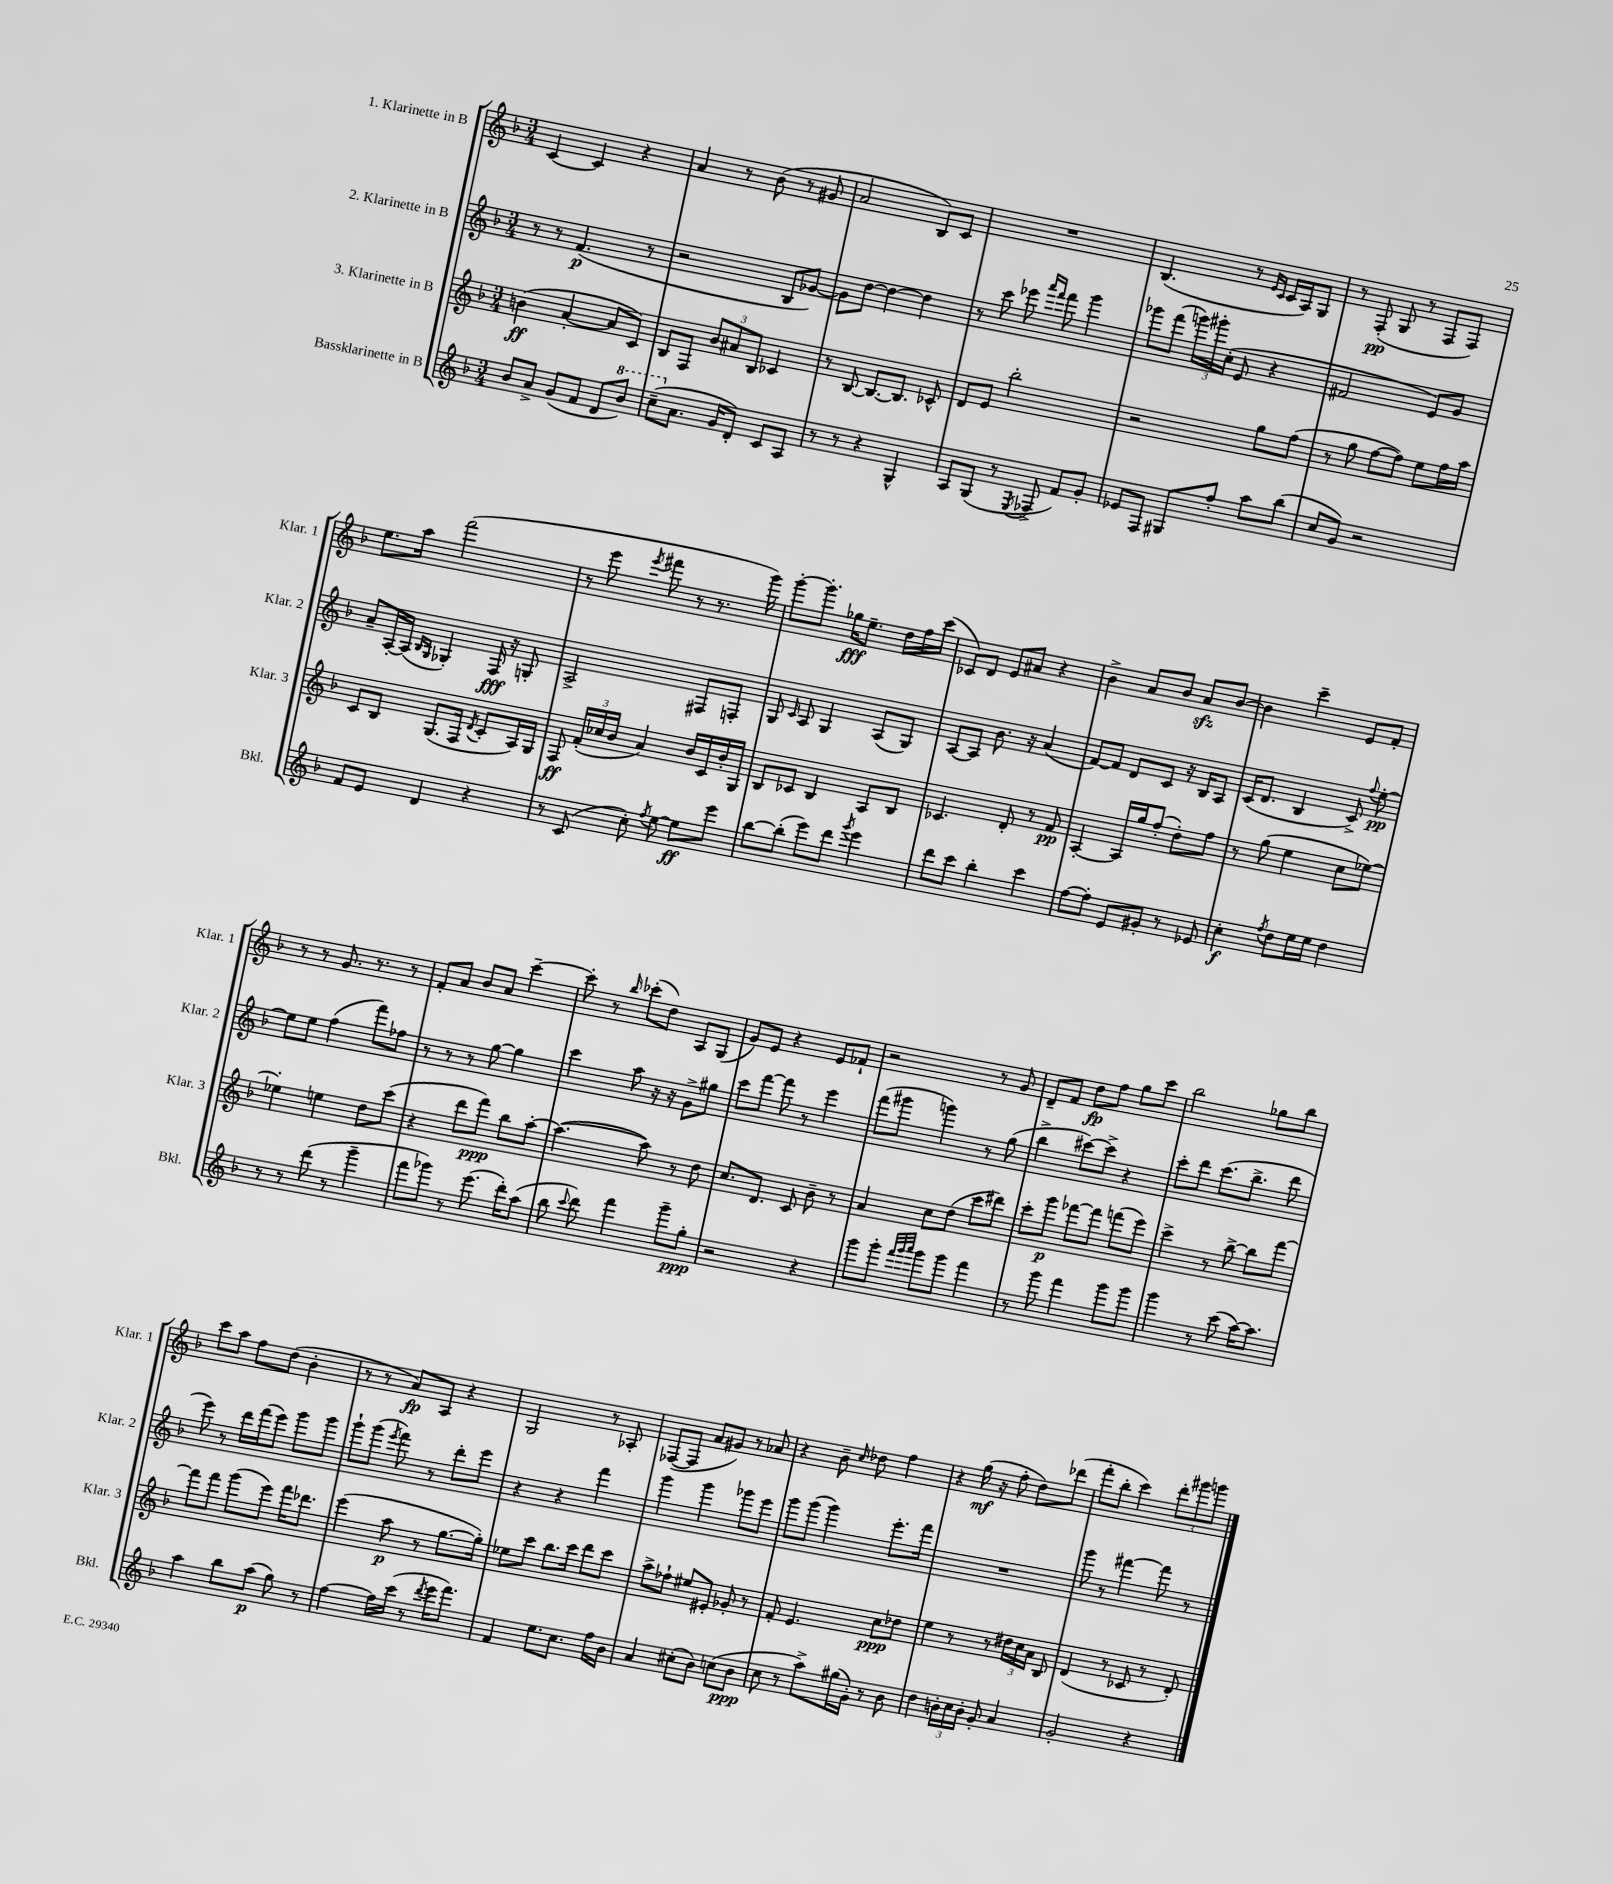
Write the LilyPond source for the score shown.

<<
\new StaffGroup <<
\new Staff = "s0" \with { instrumentName = "1. Klarinette in B" shortInstrumentName = "Klar. 1" } {
    \clef treble \key f \major \numericTimeSignature \time 3/4
    \autoBeamOff c'4~ c'4 r4 |
    a'4 r8 bes'8( r8 gis'8 |
    a'2 bes8[) c'8] |
    R2. |
    bes4.( r8 \grace { e'16[ c'16] } c'16[ a16) g8] |
    r8 f8-.\pp( g8 r8 f8[ f8]) |
    e''8.[ a''16] f'''2( |
    r8 e'''8 \acciaccatura { e'''8 } fis'''8 r8 r8. g'''16) |
    g'''8[~-. g'''8.]-. ges''16[\fff e''8.]-- d''16[ f''16 c'''16]( |
    ces'8[) d'8] e'8[ ais'8] r4 |
    bes'4-> a'8[ bes'8] a'8[\sfz bes'8]~ |
    bes'4 c'''4-- e'8[ f'8]-. |
    r8 r8 g'8. r8. r8 |
    f'8[-. a'8] bes'8[ a'8] c'''4~-- |
    c'''8-. r8 \grace { bes''16 } ces'''8[-.( d''8]) a8[ g8]( |
    g'8[) e'8] r4 e'8[ fes'8]-! |
    r2 r8 g'8 |
    d'8[-- f'8] d''8[\fp f''8] g''8[ c'''8] |
    bes''2 ges''8[ bes''8] |
    c'''8[ a''8] f''8[ d''8]( bes'4-. |
    r8 r8 a'8[\fp) a8] r4 |
    g2 r8 aes8-. |
    fes8[~( fes8] a'8[ gis'8]) r8 aes'8 |
    r4 bes'8-- \grace { c''16 } des''8 f''4 |
    r4 g''16\mf( r16 f''8-. d''8[) des'''8]( |
    f'''8[-. bes''8]-. c'''4) \tuplet 3/2 { d'''8[-. gis'''8 g'''8] } \bar "|." |
}
\new Staff = "s1" \with { instrumentName = "2. Klarinette in B" shortInstrumentName = "Klar. 2" } {
    \clef treble \key f \major \numericTimeSignature \time 3/4
    \autoBeamOff r8 r8 f'4.\p( r8 |
    r2 bes8[ ges'8]~) |
    ges'8[ d''8]~ d''4~ d''4 |
    r8 c'''8 ees'''8 \grace { a'''16[ f'''16] } f'''8 g'''4 |
    ges'''8[ f'''8]( \tuplet 3/2 { g'''16[) gis'''16-. c''16]-.( } e'8 r4 |
    fis'2 e'8[) g'8] |
    a'8[-- a16~-. a16]( \grace { bes16[ g16] } ges4-.) f16\fff r16 g8-. |
    a2-> fis8[ f8]-. |
    g8 \grace { c'16 } a8 g4 a8[( g8]) |
    a8[~ a8] bes'8. r16 a'4( |
    f'8[~) f'8] d'8[ c'8] r16 bes16[ a8] |
    c'16[( d'8.] bes4 c'8->) \appoggiatura { f''8 } e''8~-.\pp |
    e''8[ e''8] f''4( f'''8[) fes''8] |
    r8 r8 r8 g''8~ g''4 |
    c'''4 a''8 r16 r16 g'8[-> gis''8] |
    c'''8[ f'''8]~ f'''8 r8 e'''4 |
    f'''8[( gis'''8] g'''4) r8 g''8( |
    bes''4-> cis'''8[~) cis'''8]-> r4 |
    c'''8[-. d'''8] c'''8.[( bes''8.]-> d'''8 |
    e'''8) r8 d'''16[ f'''16( e'''8]) g'''8[ g'''8] |
    g'''8[-! g'''8]( \acciaccatura { e'''8 } f'''8) r8 d'''8[-. e'''8] |
    r4 r4 f'''4 |
    g'''4 g'''4 ges'''8[ e'''8] |
    g'''8[ g'''8]( g'''4) e'''8.[-. f'''16] |
    R2. |
    g'''8 r8 fis'''4~ fis'''8 r8 \bar "|." |
}
\new Staff = "s2" \with { instrumentName = "3. Klarinette in B" shortInstrumentName = "Klar. 3" } {
    \clef treble \key f \major \numericTimeSignature \time 3/4
    \autoBeamOff b'4\ff( a'4~-. a'8[ c'8]) |
    bes8[ f8] \tuplet 3/2 { bes'8[ ais'8 bes8] } ces'4 |
    r8 bes8~ bes8.[~ bes8.] ces'8-^ |
    d'8[ e'8] bes''2-. |
    r2 g''8[ f''8]( |
    r8 g''8 f''8[~ f''8]) e''8[ f''16 a''16] |
    c'8[ bes8] g8.[( f16] \acciaccatura { d'8 } c'8[-. a16) g16] |
    f8\ff \tuplet 3/2 { f'16[-.( ces''16 bes'16] } a'4) bes'16[ c'16 bes'16-. g16] |
    bes8[ ces'8] bes4 a8[ bes8] |
    ces'4. d'8-. r8 f'8\pp |
    a4~-. a16[ g''16 f''8]-.( d''8[-.) f''8] |
    r8 g''8( e''4 c''8[ ees''8]~) |
    ees''4-. e''4 d''8[ c'''8]( |
    r4 d'''8[ f'''8]\ppp) bes''8[ a''8]~-. |
    a''4.~( a''8) r8 d''8 |
    c''8.[ d'8.] c'8 bes'8-- r8 |
    a'4 c''8[ d''8]( c'''8[ dis'''8]) |
    c'''8[-. g'''8]\p fes'''8[~ fes'''8] f'''8[( e'''8]) |
    c'''4-> r8 bes''8~-> bes''8[ f'''8]~ |
    f'''8[ f'''8] g'''8[( e'''8]) f'''16[ des'''8.] |
    e'''4( a''8\p r8 g''8.[~ g''16]-.) |
    ees''8[ c'''8] bes''8.[ c'''16] d'''8[ c'''8] |
    a''8[-> fes''8]-! eis''8[ eis'8]-. ges'8-. r8 |
    f'8-. e'4. c''8[\ppp des''8] |
    e''4 r8 r8 \tuplet 3/2 { dis''16[ c''16 a'16] } bes8 |
    d'4( r8 ces'8 r8 d'8-.) \bar "|." |
}
\new Staff = "s3" \with { instrumentName = "Bassklarinette in B" shortInstrumentName = "Bkl." } {
    \clef treble \key f \major \numericTimeSignature \time 3/4
    \autoBeamOff bes'8[ a'8]-> g'8[( f'8] d'8[ \ottava #1 bes''8]) |
    c'''8[--( \ottava #0 a'8.] g'16[ d'8]-.) c'8[ a8] |
    r8 r8 r4 g4-^ |
    a8[ g8]( r8 \acciaccatura { e8 } fes8-> f'8[) g'8]-. |
    ees'8[ f8] gis8[ f''8]-. a''8[ bes''8]( |
    c''8[ g'8]) r2 |
    f'8[ e'8] d'4 r4 |
    r8 c'8( c''8-.) \acciaccatura { f''8 } e''8~ e''8[\ff e'''8] |
    bes''8[~ bes''8]-.( e'''8[) d'''8] \acciaccatura { g'''8 } e'''4 |
    d'''8[ c'''8] bes''4-. c'''4 |
    f''8[~ f''8]-. e'8[ gis'8]-. r8 ees'8 |
    c''4-.\f \acciaccatura { f''8 } d''8[ e''16 e''16] d''4 |
    r8 r8 d'''8( r8 g'''4-- |
    f'''8[ ges'''8]) r8 e'''8.( d'''16[-.) a''8]( |
    bes''8 \appoggiatura { c'''8 } d'''8) f'''4 g'''8[-- g''8]-.\ppp |
    r2 r4 |
    g'''8[ g'''8]-. \grace { f'''32[ g'''32 a'''32] } g'''8[ g'''8] f'''4 |
    r8 g'''8 f'''4 g'''8[ g'''8] |
    g'''4 r8 c'''8( a''16[~) a''8.] |
    a''4 bes''8[ a''8]\p( g''8) r8 |
    f''4~ f''16[ c'''16]( r8 \acciaccatura { d'''8 } e'''16[ f'''8.]) |
    f'4 e''8.[ c''8.] f''16[ bes'16] |
    a'4 cis''8[-.( bes'8]) c''8[( bes'8]\ppp |
    c''8 r8 a''8[->) gis''16( g'16]-.) r8 bes'8 |
    d''4 \tuplet 3/2 { b'16[-. c''16 b'16]-. } g'8-. a'4 |
    g'2-. r4 \bar "|." |
}
>>
>>
\layout { \context { \Score \remove "Bar_number_engraver" } }
